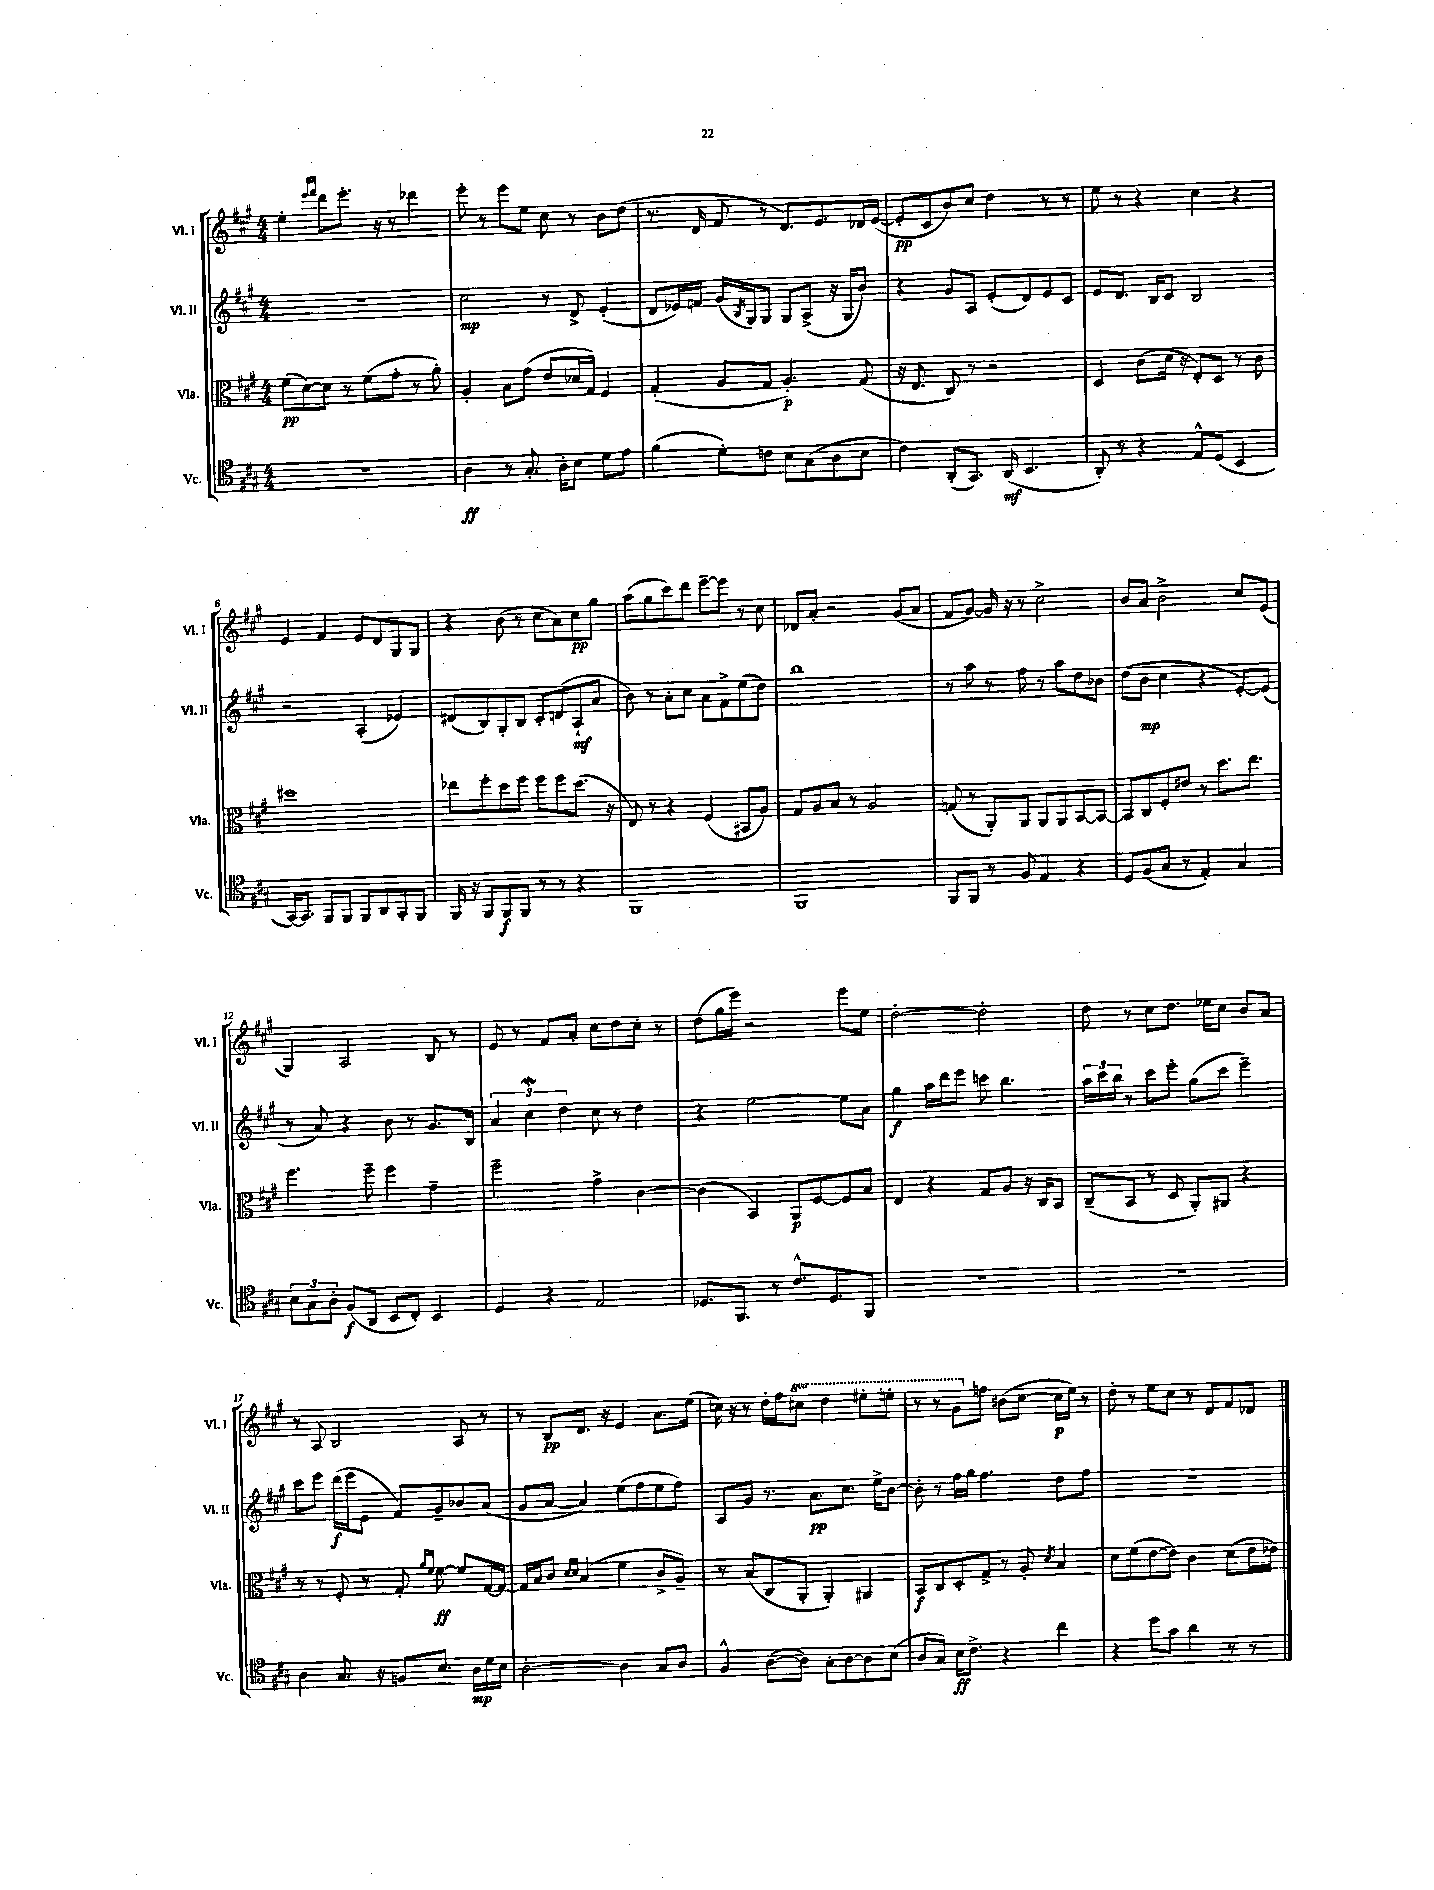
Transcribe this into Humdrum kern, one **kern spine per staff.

**kern	**kern	**kern	**kern
*staff4	*staff3	*staff2	*staff1
*clefC4	*clefC3	*clefG2	*clefG2
*k[f#c#g#]	*k[f#c#g#]	*k[f#c#g#]	*k[f#c#g#]
*M4/4	*M4/4	*M4/4	*M4/4
1r	(8f#	1r	4ee'
.	[8d)	.	.
.	.	.	16qqeee
.	.	.	16qqfff#
.	8d]	.	8ddd
.	8r	.	8.eee'
.	(8f#	.	.
.	.	.	16r
.	8g#'	.	8r
.	8r	.	4ddd-
.	8a')	.	.
=	=	=	=
4A	4A'	2cc#	8eee'
.	.	.	8r
8r	8B	.	8eee
8.G#'	(8g#	.	8ee
.	8e	8r	8cc#
16A'	.	.	.
8B	16d-	8d^	8r
.	16G#)	.	.
8d	4F#	(4e'	8b
8e	.	.	(8dd
=	=	=	=
(4f#	(4G#'	8d	8.r
.	.	16e-)	.
.	.	16f	16d
8d')	8A	(16g#	8f#
.	.	8qB	.
.	.	16G#)	.
8c	8G#	8G#	8r
8B	4.A')	8G#	8.d)
(8G#	.	(8A^	.
.	.	.	8.e
8A	.	16r	.
.	.	16G#	.
8B	(8G#	8b)	16d-
.	.	.	([16e
=	=	=	=
4c#)	16r	4r	8e']
.	8.E	.	.
.	.	.	8c#
(8AA'	8C#)	8g#	8b)
8.GG#)	8r	8A	8cc#
.	2r	(8e'	4dd
(16AA	.	.	.
4.BB	.	8d)	.
.	.	8e	8r
.	.	8c#	8r
=	=	=	=
8AA')	4D	8e	8ee
8r	.	8.d	8r
4r	(8c#	.	4r
.	.	16B	.
.	16d	8c#	.
.	16r	.	.
8E^^	8E')	2B	4cc#
(8D	8D	.	.
4BB	8r	.	4r
.	8c#	.	.
=	=	=	=
[16GG#)	1dd#	2r	4e
8.GG#]	.	.	.
8FF#	.	.	4f#
8FF#	.	.	.
8FF#	.	(4A'	8e
8AA	.	.	8d
8GG#'	.	4e-)	8G#
8FF#	.	.	8G#
=	=	=	=
16FF#	8ee-	(8d#	4r
16r	.	.	.
8FF#	8ff#'	8B)	.
8FF#	8dd	8G#'	(8b
8FF#	8ff#	8B	8r
8r	8ff#	8c#'	8cc#
8r	8ff#	(8d	8a)
4r	(8.dd	8A`	8cc#
.	.	8a	8gg#
.	16r	.	.
=	=	=	=
1FF#	8E)	8b)	(8aa
.	8r	8r	8gg#
.	4r	8a'	8ccc#)
.	.	8cc#	8ddd
.	(4F#	8a	[8eee~
.	.	8f#^	8eee]
.	8BB#	(8ee	8r
.	8A)	8dd)	8cc#
=	=	=	=
1FF#	8G#	1bb	8d-
.	8A	.	8a'
.	8B	.	2r
.	8r	.	.
.	2A	.	.
.	.	.	(8g#
.	.	.	8a
=	=	=	=
8FF#	(8G	8r	8f#
8FF#	8r	8aa	[8g#)
8r	8AA')	8r	16g#]
.	.	.	16r
8F#	8AA	8ff#	8r
4E	8AA	8r	2cc#^
.	8AA	8aa	.
4r	[8BB	8dd	.
.	8BB_	8b-	.
=	=	=	=
8D	8BB]	(8dd	8b
(8F#	8C#	8b	8a
8G#	8F#'	4cc#	2b^
8r	8e#	.	.
4E')	8r	4r	.
.	8.dd	.	.
4G#	.	[8e')	8cc#
.	8.ee	.	.
.	.	(8e]	(8e
=	=	=	=
12B	4.ff#	8r	4G#)
12G#	.	.	.
.	.	8a)	.
12A'	.	.	.
(8F#	.	4r	2A
8AA	8ff#~	.	.
8BB	4ff#	8b	.
8C#')	.	8r	.
4BB	4g#~	8.g#	8B
.	.	.	8r
.	.	16B	.
=	=	=	=
4D	2ff#~	6a	8e
.	.	.	8r
.	.	6cc#	.
4r	.	.	8f#
.	.	6dd	.
.	.	.	8a'
2E	4g#^	8cc#	8cc#
.	.	8r	8dd
.	[4c#	4dd	8cc#'
.	.	.	8r
=	=	=	=
8.D-	(4c#]	4r	(8dd
.	.	.	16gg#
8.FF#	.	.	16eee)
.	4BB)	[2ee	2r
8r	.	.	.
8.c#^^	8AA	.	.
.	[8F#	.	.
8.D-	.	.	.
.	8F#]	8ee]	8eee
8FF#	8B	8a	8ee
=	=	=	=
1r	4E	4gg#	[2dd'
.	4r	16aa	.
.	.	16ddd	.
.	.	8eee	.
.	8G#	8ccc	2dd']
.	8A	4.bb	.
.	16r	.	.
.	16C#	.	.
.	8BB	.	.
=	=	=	=
1r	(8C#~	24aa	8dd
.	.	24ccc#	.
.	.	24bb	.
.	8BB	8r	8r
.	8r	8ccc#	8cc#
.	8D	8eee'	8.dd
.	8AA')	(8gg#	.
.	.	.	16ee-
.	8AA#	8ccc#	8cc#
.	4r	4eee~)	8b
.	.	.	8a
=	=	=	=
4A	8r	8ccc#	8r
.	8r	8eee	8A
8.G#	8F#'	(16ddd	2B
.	.	16eee	.
.	8r	8e	.
16r	.	.	.
8F	8G#'	8f#)	.
.	16qqa	.	.
.	16qqf#	.	.
8.B	[8f#	8g#~	.
.	8f#]	8b-	8A
16A	.	.	.
16d	[16G#	(8a	8r
16B	16G#_	.	.
=	=	=	=
[2A'	16G#]	8g#	8r
.	16B	.	.
.	8c#	[8a	8B
.	16qqd	.	.
.	16qqd	.	.
.	(4B	4a])	8.d
.	.	.	16r
4A]	4f#	(8ee	4e
.	.	8ff#	.
8G#	8c#^	8ee	8.a
8A	8A~)	8ff#)	.
.	.	.	(16ee
=	=	=	=
4F#^^	8r	8A	16cc)
.	.	.	16r
.	(8B	8g#	8r
([8A	8C#	8.r	16dd'
.	.	.	16ff#
8A])	8AA'	.	8ccc#
.	.	8.a	.
8G#'	4AA')	.	4ddd
[8A	.	8.cc#	.
8A]	4AA#	.	8eee#'
.	.	16ee^	.
(8B	.	[8b	8eee'
=	=	=	=
8A	8BB	8b']	8r
8G#)	8C#	8r	8r
16B	8D'	16ff#	8gg#
8.c#^	.	16gg#	.
.	8G#^	4.ff#	8ff
4r	8r	.	(8b#
.	8A'	.	[8cc#
.	8qd	.	.
4cc#	4B	8dd	16cc#]
.	.	.	16ee)
.	.	8ff#	8r
=	=	=	=
4r	8d	1r	8dd'
.	(8f#	.	8r
8dd	[8e	.	8ee
8g#	8e])	.	8cc#
4a	4c#	.	8r
.	.	.	8d
8r	(8d	.	8f#
8r	16e	.	8d-
.	16e-)	.	.
==	==	==	==
*-	*-	*-	*-
